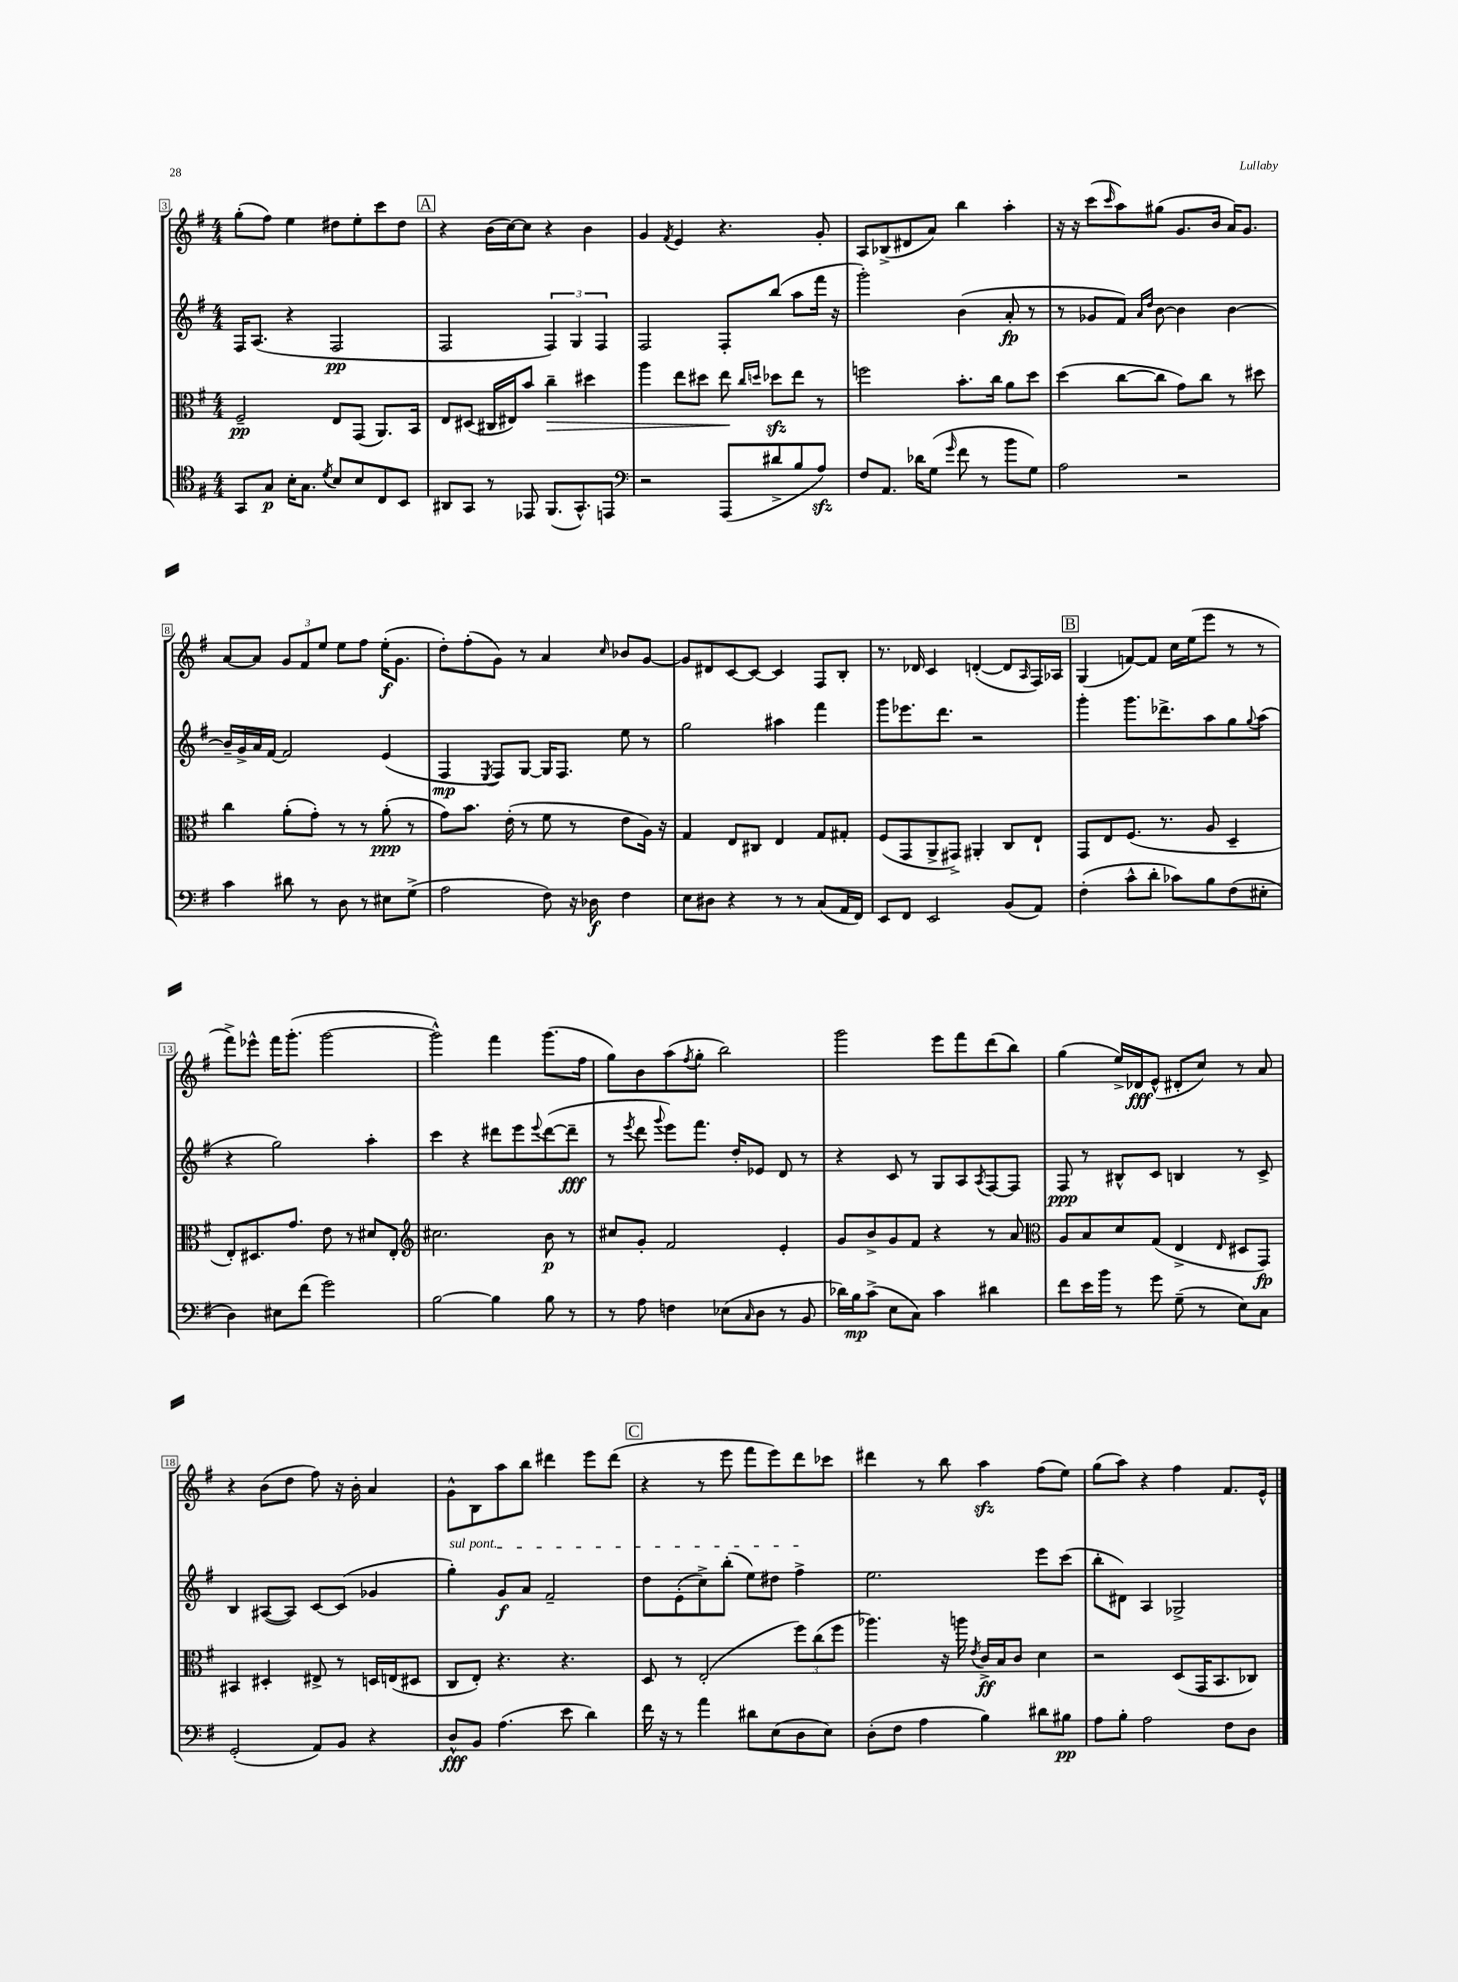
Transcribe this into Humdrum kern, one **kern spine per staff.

**kern	**dynam	**kern	**dynam	**kern	**dynam	**kern	**dynam
*part4	*part4	*part3	*part3	*part2	*part2	*part1	*part1
*staff4	*staff4	*staff3	*staff3	*staff2	*staff2	*staff1	*staff1
*clefC4	*	*clefC3	*	*clefG2	*	*clefG2	*
*k[f#]	*	*k[f#]	*	*k[f#]	*	*k[f#]	*
*M4/4	*	*M4/4	*	*M4/4	*	*M4/4	*
=3	=3	=3	=3	=3	=3	=3	=3
8GG/L	.	2F#~/	pp	16F#/KL	.	(8gg'\L	.
.	.	.	.	(8.A/J	.	.	.
8G/J	p	.	.	.	.	8ff#\J)	.
16B'\KL	.	.	.	4r	.	4ee\	.
8.G\J	.	.	.	.	.	.	.
8qd/	.	.	.	.	.	.	.
8B/L	.	8E/L	.	2F#/	pp	8dd#X\L	.
8B/	.	(8GG/J	.	.	.	8ee'\	.
8C/	.	8.AA/L)	.	.	.	8ccc\	.
8BB/J	.	.	.	.	.	8dd#\J	.
.	.	16BB/Jk	.	.	.	.	.
!!LO:REH:place=s1:t=A
=4	=4	=4	=4	=4	=4	=4	=4
8AA#X/L	.	8E/L	.	2F#/	.	4r	.
8GG/J	.	(8D#X/J	.	.	.	.	.
8r	.	16C#X/LL	.	.	.	(16b\LL	.
.	.	16E#X/J)	.	.	.	[16cc\J)	.
8EE-X/	.	8b/J	.	.	.	8cc\J]	.
!	!	!	!LO:HP:b	!	!	!	!
(8.FF#/L	.	4cc~\	>	6F#/)	.	4r	.
.	.	.	.	6G/	.	.	.
8.GG^^/)	.	.	.	.	.	.	.
.	.	4dd#X\	.	.	.	4b\	.
.	.	.	.	6F#/	.	.	.
8EEn/J	.	.	.	.	.	.	.
=5	=5	=5	=5	=5	=5	=5	=5
*clefF4	*	*	*	*	*	*	*
2r	.	4aa\	.	2F#/	.	4g/	.
.	.	.	.	.	.	8qf#/	.
.	.	8ee\L	.	.	.	4e/	.
.	.	8dd#X\J	.	.	.	.	.
(8AAA/L	.	8ee\	.	8F#'/L	.	4.r	.
.	.	16qqcc/LL	.	.	.	.	.
.	.	16qqddn/JJ	.	.	.	.	.
8d#X^/	.	8dd-Xzz\L	]	(8bb/J	.	.	.
8B/	.	8ee\J	.	8aa\L	.	.	.
8Azz/J)	.	8r	.	16fff#\Jk	.	8g'/	.
.	.	.	.	16r	.	.	.
=6	=6	=6	=6	=6	=6	=6	=6
8F#/L	.	2ffn\	.	2ggg'\)	.	8A/L	.
8.AA/J	.	.	.	.	.	(8B-X^/	.
.	.	.	.	.	.	8d#X/	.
16d-X\KL	.	.	.	.	.	.	.
(8G\J	.	.	.	.	.	8a/J)	.
16qqg/	.	.	.	.	.	.	.
8f#\	.	8.b'\L	.	(4b\	.	4bb\	.
8r	.	.	.	.	.	.	.
.	.	16cc\Jk	.	.	.	.	.
8b\L	.	8a\L	.	8a'/	fp	4aa'\	.
8G\J)	.	8dd\J	.	8r	.	.	.
=7	=7	=7	=7	=7	=7	=7	=7
2A\	.	(4dd\	.	8r	.	16r	.
.	.	.	.	.	.	16r	.
.	.	.	.	8g-X/L	.	(8ccc\L	.
.	.	.	.	.	.	16qqccc/	.
.	.	[8cc\L	.	8f#/J)	.	8aa\)	.
.	.	.	.	16qqa/LL	.	.	.
.	.	.	.	16qqdd/JJ	.	.	.
.	.	8cc\J]	.	[8b\	.	(8gg#X\J	.
2r	.	8g\L)	.	4b\]	.	8.g/L	.
.	.	8cc\J	.	.	.	.	.
.	.	.	.	.	.	16b/Jk	.
.	.	8r	.	[4b\	.	16a/KL)	.
.	.	.	.	.	.	8.g/J	.
.	.	8dd#X\	.	.	.	.	.
!!LO:LB:g=z
=8	=8	=8	=8	=8	=8	=8	=8
4c\	.	4cc\	.	16b~/LL]	.	[8a/L	.
.	.	.	.	16g^/	.	.	.
.	.	.	.	16a/	.	8a/J]	.
.	.	.	.	[16f#/JJ	.	.	.
8d#X\	.	(8a'\L	.	2f#/]	.	12g/L	.
.	.	.	.	.	.	12f#/	.
8r	.	8g'\J)	.	.	.	.	.
.	.	.	.	.	.	12ee/J	.
8D\	.	8r	.	.	.	8ee\L	.
8r	.	8r	.	.	.	8ff#\J	.
8E#X\L	.	(8a'\	ppp	(4e/	.	(16ee'\KL	f
.	.	.	.	.	.	8.g\J	.
(8G^\J	.	8r	.	.	.	.	.
=9	=9	=9	=9	=9	=9	=9	=9
2A\	.	8g\L)	.	4F#/	mp	8dd'\L)	.
.	.	8.b\J	.	.	.	(8ff#'\	.
.	.	.	.	8qE/	.	.	.
.	.	.	.	8F#/L)	.	8g\J)	.
.	.	(16e'\	.	.	.	.	.
.	.	8r	.	[8G/J	.	8r	.
8F#\)	.	8f#\	.	16G/KL]	.	4a/	.
.	.	.	.	8.F#/J	.	.	.
16r	.	8r	.	.	.	.	.
16D-X\	f	.	.	.	.	.	.
.	.	.	.	.	.	16qqcc/	.
4F#\	.	8e\L	.	8ee\	.	8b-X/L	.
.	.	16A\Jk)	.	8r	.	[8g/J	.
.	.	16r	.	.	.	.	.
=10	=10	=10	=10	=10	=10	=10	=10
8E\L	.	4G/	.	2gg\	.	8g/L]	.
8D#X\J	.	.	.	.	.	8d#X/	.
4r	.	8E/L	.	.	.	[8c/	.
.	.	8C#X/J	.	.	.	8c/J_	.
8r	.	4E/	.	4aa#X\	.	4c/]	.
8r	.	.	.	.	.	.	.
(8C/L	.	8G/L	.	4fff#\	.	8F#/L	.
16AA/L	.	8G#X'/J	.	.	.	8B'/J	.
16FF#/JJ)	.	.	.	.	.	.	.
=11	=11	=11	=11	=11	=11	=11	=11
8EE/L	.	(8F#/L	.	8ggg\L	.	8.r	.
8FF#/J	.	8GG/	.	8.eee-X\	.	.	.
.	.	.	.	.	.	16d-X/	.
2EE/	.	8AA^/	.	.	.	4c/	.
.	.	.	.	8.ddd\J	.	.	.
.	.	8GG#X^/J)	.	.	.	.	.
.	.	4AA#X'/	.	2r	.	([4dn'/	.
(8BB/L	.	8C/L	.	.	.	8d/L]	.
.	.	.	.	.	.	16qqA/	.
8AA/J)	.	8E`/J	.	.	.	16F#/L)	.
.	.	.	.	.	.	16A-X/JJ	.
!!LO:REH:place=s1:t=B
=12	=12	=12	=12	=12	=12	=12	=12
(4F#'\	.	8GG/L	.	4ggg'\	.	(4G/	.
.	.	8E/	.	.	.	.	.
8c^^\L	.	(8.F#/J	.	8.ggg\L	.	[8fn/L)	.
8d'\J	.	.	.	.	.	8f/J]	.
.	.	8.r	.	8.ddd-X^\	.	.	.
8c-X\L)	.	.	.	.	.	16cc\LL	.
.	.	.	.	.	.	(16ee\J	.
8B\	.	8A/	.	8aa\	.	8eee\J	.
(8F#\	.	4D~/	.	8gg\	.	8r	.
.	.	.	.	8qqgg/	.	.	.
8E#X'\J	.	.	.	(8aa\J	.	8r	.
!!LO:LB:g=z
=13	=13	=13	=13	=13	=13	=13	=13
4D\)	.	8E'/L)	.	4r	.	8fff#^\L)	.
.	.	8.D#X/	.	.	.	8eee-X^^\J	.
8E#X\L	.	.	.	2gg\)	.	16fff#\KL	.
.	.	8.g/J	.	.	.	(8.ggg'\J	.
(8f#\J	.	.	.	.	.	.	.
2g\)	.	8e\	.	.	.	[2ggg\	.
.	.	8r	.	.	.	.	.
.	.	8d#X/L	.	4aa'\	.	.	.
.	.	8E'/J	.	.	.	.	.
=14	=14	=14	=14	=14	=14	=14	=14
*	*	*clefG2	*	*	*	*	*
[2B\	.	2.cc#X\	.	4ccc\	.	2ggg^^\])	.
.	.	.	.	4r	.	.	.
4B\]	.	.	.	8ddd#X\L	.	4fff#\	.
.	.	.	.	8eee\	.	.	.
.	.	.	.	8qqeee/	.	.	.
8B\	.	8b\	p	([8ddd#\	.	(8.ggg\L	.
8r	.	8r	.	8ddd#~\J]	fff	.	.
.	.	.	.	.	.	16ff#\Jk	.
=15	=15	=15	=15	=15	=15	=15	=15
8r	.	8cc#X/L	.	8r	.	8gg\L)	.
.	.	.	.	8qeee/	.	.	.
8A\	.	8g'/J	.	8ddd\	.	8b\	.
.	.	.	.	8qqggg/	.	.	.
4Fn\	.	2f#/	.	8eee\L)	.	(8aa\	.
.	.	.	.	.	.	8qff#/	.
.	.	.	.	8.fff#\J	.	8gg'\J	.
(8E-X\L	.	.	.	.	.	2bb\)	.
.	.	.	.	16dd'/KL	.	.	.
16qqC/	.	.	.	.	.	.	.
8D\J	.	.	.	8e-X/J	.	.	.
8r	.	4e'/	.	8d/	.	.	.
8BB/	.	.	.	8r	.	.	.
=16	=16	=16	=16	=16	=16	=16	=16
16d-X\LL)	.	8g/L	.	4r	.	2ggg\	.
16B\J	mp	.	.	.	.	.	.
(8c^\J	.	8b^/	.	.	.	.	.
8E\L	.	8g/	.	8c/	.	.	.
8C\J)	.	8f#/J	.	8r	.	.	.
4c\	.	4r	.	8G/L	.	8eee\L	.
.	.	.	.	8A/	.	8fff#\	.
.	.	.	.	8qA/	.	.	.
4d#X\	.	8r	.	[8F#/	.	(8ddd\	.
.	.	8a/	.	8F#/J]	.	8bb\J)	.
=17	=17	=17	=17	=17	=17	=17	=17
*	*	*clefC3	*	*	*	*	*
8f#\L	.	8A/L	.	8F#/	ppp	(4gg\	.
16e\L	.	8B/	.	8r	.	.	.
16b\JJ	.	.	.	.	.	.	.
8r	.	8d/	.	8B#X^^/L	.	16ee^/LL)	.
.	.	.	.	.	.	16d-X/J	fff
8g\	.	(8G/J	.	8c/J	.	(8e^^/J	.
(8G~\	.	4E^/	.	4Bn/	.	8d#X'/L	.
8r	.	.	.	.	.	8cc/J)	.
.	.	16qqE/	.	.	.	.	.
8E\L)	.	8D#X/L	.	8r	.	8r	.
8C\J	.	8GG/J)	fp	8c^/	.	8a/	.
!!LO:LB:g=z
=18	=18	=18	=18	=18	=18	=18	=18
(2GG'/	.	4BB#X/	.	4B/	.	4r	.
.	.	4D#X'/	.	([8A#X/L	.	(8b\L	.
.	.	.	.	8A#/J])	.	8dd\J	.
8AA/L)	.	8E#X^/	.	[8c/L	.	8ff#\)	.
8BB/J	.	8r	.	(8c/J]	.	16r	.
.	.	.	.	.	.	16b'\	.
4r	.	16Dn/LL	.	4g-X/	.	4a/	.
.	.	(16En/J	.	.	.	.	.
.	.	8D#X/J	.	.	.	.	.
=19	=19	=19	=19	=19	=19	=19	=19
!	!	!	!	!LO:TX:a:i:t=sul pont.	!	!	!
8D^^/L	fff	8C/L	.	4gg'\)	.	8g^^\L	.
8BB/J	.	8E'/J)	.	.	.	8B\	.
(4.A\	.	4.r	.	8g/L	f	8aa\	.
.	.	.	.	8a/J	.	8bb\J	.
.	.	.	.	2f#~/	.	4ddd#X\	.
8e\	.	4.r	.	.	.	.	.
4d\)	.	.	.	.	.	8eee\L	.
.	.	.	.	.	.	(8ddd#\J	.
!!LO:REH:place=s1:t=C
=20	=20	=20	=20	=20	=20	=20	=20
16f#\	.	8D/	.	8dd\L	.	4r	.
16r	.	.	.	.	.	.	.
8r	.	8r	.	(8e'\	.	.	.
4a\	.	(2E'/	.	8cc^\)	.	8r	.
.	.	.	.	(8bb'\J	.	8eee\	.
8d#X\L	.	.	.	8ee\L)	.	8fff#\L	.
(8E\	.	.	.	8dd#X\J	.	8eee\)	.
8D\	.	12ff#\L)	.	4ff#^\	.	8ddd\	.
.	.	(12cc\	.	.	.	.	.
8E\J)	.	.	.	.	.	8ccc-X\J	.
.	.	12ff#\J	.	.	.	.	.
=21	=21	=21	=21	=21	=21	=21	=21
(8D'\L	.	4.aa-X\)	.	2.ee\	.	4ddd#X\	.
8F#\J	.	.	.	.	.	.	.
4A\	.	.	.	.	.	8r	.
.	.	16r	.	.	.	8bb\	.
.	.	16aan\	.	.	.	.	.
.	.	8qe/	.	.	.	.	.
4B\)	.	16c^/LL	ff	.	.	4aazz\	.
.	.	16B/J	.	.	.	.	.
.	.	8c/J	.	.	.	.	.
8d#X\L	.	4d\	.	8eee\L	.	(8ff#\L	.
8B#X\J	pp	.	.	(8ccc\J	.	8ee\J)	.
=22	=22	=22	=22	=22	=22	=22	=22
8A\L	.	2r	.	8bb'\L	.	(8gg\L	.
8B'\J	.	.	.	8d#X\J)	.	8aa\J)	.
2A\	.	.	.	4A/	.	4r	.
.	.	(8D/L	.	2G-X^/	.	4ff#\	.
.	.	16GG/K	.	.	.	.	.
.	.	8.BB/	.	.	.	.	.
8F#\L	.	.	.	.	.	8.f#/L	.
8D\J	.	8C-X/J)	.	.	.	.	.
.	.	.	.	.	.	16e^^/Jk	.
==	==	==	==	==	==	==	==
*-	*-	*-	*-	*-	*-	*-	*-
